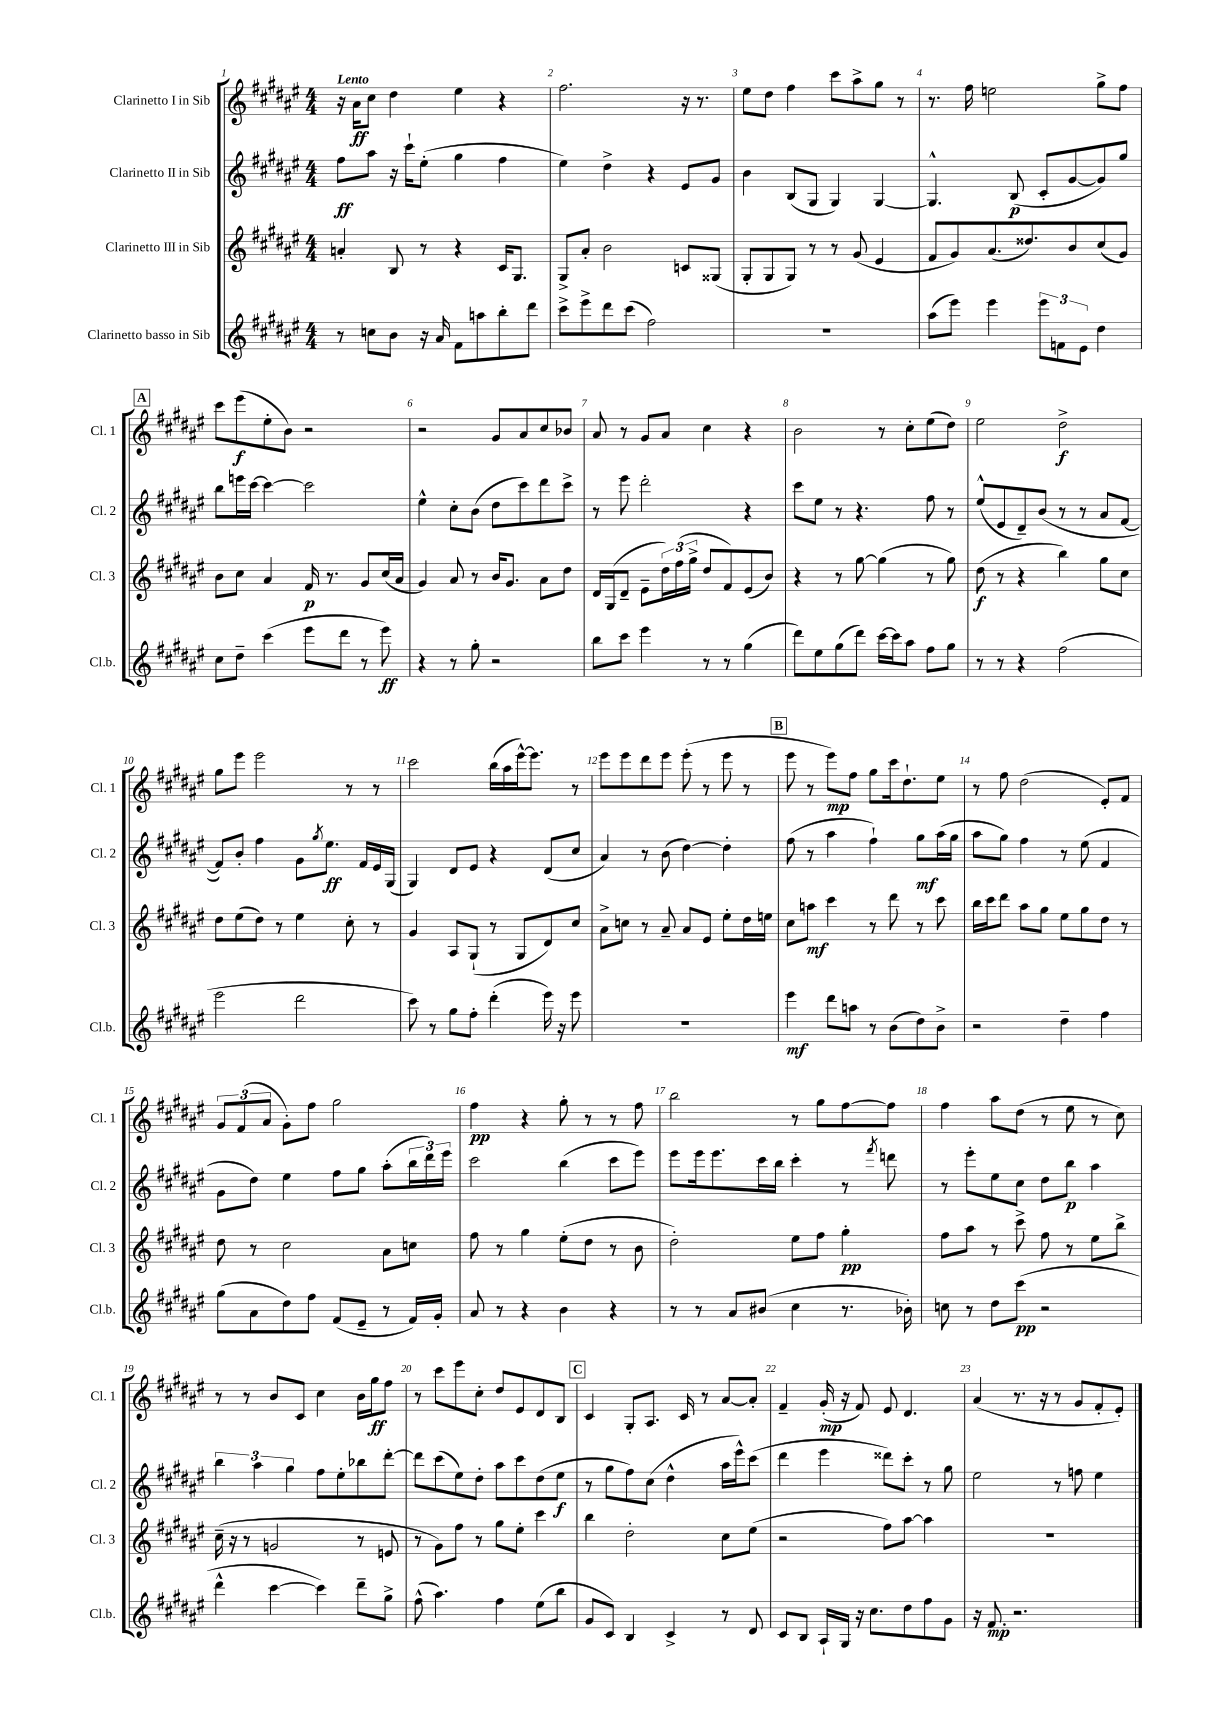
<<
\new StaffGroup <<
\new Staff = "s0" \with { instrumentName = "Clarinetto I in Sib" shortInstrumentName = "Cl. 1" } {
    \clef treble \key fis \major \numericTimeSignature \time 4/4 \tempo "Lento"
    r16 ais'16\ff cis''8 dis''4 eis''4 r4 |
    fis''2. r16 r8. |
    eis''8 dis''8 fis''4 cis'''8 ais''8-> gis''8 r8 |
    r8. fis''16 e''2 gis''8-> fis''8 |
    \mark \markup { \box "A" } cis'''8 eis'''8\f( eis''8-. b'8) r2 |
    r2 gis'8 ais'8 cis''8 bes'8 |
    ais'8 r8 gis'8 ais'8 cis''4 r4 |
    b'2 r8 cis''8-. eis''8( dis''8) |
    eis''2 dis''2->\f |
    gis''8 eis'''8 eis'''2 r8 r8 |
    cis'''2 b''16( ais''16 eis'''16~-^) eis'''8. r8 |
    eis'''8 eis'''8 dis'''8 eis'''8 eis'''8-.( r8 eis'''8 r8 |
    \mark \markup { \box "B" } eis'''8 r8 eis'''8\mp) fis''8 gis''8 cis'''16 dis''8.-! eis''8 |
    r8 fis''8 dis''2( eis'8-.) fis'8 |
    \tuplet 3/2 { gis'8 fis'8( ais'8 } gis'8-.) fis''8 gis''2 |
    fis''4\pp r4 gis''8-. r8 r8 fis''8 |
    b''2 r8 gis''8 fis''8~ fis''8 |
    fis''4 ais''8 dis''8( r8 eis''8 r8 cis''8) |
    r8 r8 b'8 cis'8 cis''4 b'16 gis''16\ff fis''8 |
    r8 cis'''8 eis'''8 cis''8-. dis''8 eis'8 dis'8 b8 |
    \mark \markup { \box "C" } cis'4 gis8-. ais8. cis'16 r8 ais'8~ ais'8-. |
    fis'4-- gis'16-.\mp( r16 fis'8) eis'8 dis'4. |
    ais'4( r8. r16 r8 gis'8 fis'8-. eis'8-.) \bar "|." |
}
\new Staff = "s1" \with { instrumentName = "Clarinetto II in Sib" shortInstrumentName = "Cl. 2" } {
    \clef treble \key fis \major \numericTimeSignature \time 4/4
    fis''8\ff ais''8 r16 cis'''16-! eis''8-.( gis''4 fis''4 |
    eis''4) dis''4-> r4 eis'8 gis'8 |
    b'4 b8( gis8 gis4) gis4~ |
    gis4.-^ b8\p( cis'8-. gis'8~ gis'8) gis''8 |
    \mark \markup { \box "A" } b''8 e'''16 cis'''16~ cis'''4~ cis'''2 |
    eis''4-^ cis''8-. b'8( dis''8 cis'''8) dis'''8 cis'''8-> |
    r8 eis'''8 dis'''2-. r4 |
    cis'''8 eis''8 r8 r4. fis''8 r8 |
    eis''8-^( eis'8 dis'8--) b'8( r8 r8 ais'8 fis'8~ |
    fis'8) b'8-. fis''4 gis'8 \acciaccatura { gis''8 } eis''8.\ff fis'16 eis'16 gis16( |
    gis4) dis'8 eis'8 r4 dis'8( cis''8 |
    ais'4) r8 b'8( dis''4~) dis''4-. |
    \mark \markup { \box "B" } fis''8( r8 ais''4 fis''4-!) gis''8\mf ais''16( gis''16 |
    ais''8 gis''8) fis''4 r8 eis''8( fis'4 |
    gis'8 dis''8) eis''4 fis''8 gis''8 ais''8-.( \tuplet 3/2 { b''16 dis'''16) eis'''16 } |
    cis'''2 b''4( cis'''8 eis'''8) |
    eis'''8 eis'''16 eis'''8. cis'''16 b''16 cis'''4-. r8 \acciaccatura { fis'''8 } d'''8 |
    r8 eis'''8-. eis''8 cis''8 dis''8 b''8\p ais''4 |
    \tuplet 3/2 { b''4 ais''4 gis''4 } fis''8 eis''8-. bes''8 dis'''8~-. |
    dis'''8 cis'''8( eis''8) dis''8-. ais''8 cis'''8 dis''8( eis''8\f |
    \mark \markup { \box "C" } r8 gis''8 fis''8) cis''8( dis''4-^ ais''16 eis'''16-^) cis'''8( |
    dis'''4 eis'''4 disis'''8) cis'''8-. r8 gis''8 |
    eis''2 r8 f''8 eis''4 \bar "|." |
}
\new Staff = "s2" \with { instrumentName = "Clarinetto III in Sib" shortInstrumentName = "Cl. 3" } {
    \clef treble \key fis \major \numericTimeSignature \time 4/4
    a'4-. b8 r8 r4 cis'16 gis8. |
    gis8-> ais'8-. b'2 c'8 gisis8( |
    gis8-. gis8 gis8) r8 r8 gis'8( eis'4 |
    fis'8 gis'8) ais'8.( disis''8.) b'8 cis''8( gis'8) |
    \mark \markup { \box "A" } b'8 cis''8 ais'4 fis'16\p r8. gis'8 cis''16( ais'16 |
    gis'4) ais'8 r8 b'16 gis'8. ais'8 dis''8 |
    dis'16 gis16( dis'8-- eis'8-- \tuplet 3/2 { dis''16) fis''16( gis''16-> } dis''8 fis'8) eis'8( b'8) |
    r4 r8 gis''8~ gis''4( r8 gis''8) |
    dis''8\f( r8 r4 b''4) gis''8 cis''8 |
    dis''8 eis''8( dis''8) r8 eis''4 cis''8-. r8 |
    gis'4 ais8 gis8-!( r8 gis8 dis'8) cis''8 |
    ais'8-> c''8 r8 ais'8-- ais'8 eis'8 eis''8-. dis''16 e''16 |
    \mark \markup { \box "B" } cis''8 a''8\mf cis'''4 r8 dis'''8 r8 cis'''8 |
    b''16 cis'''16 dis'''8 ais''8 gis''8 eis''8 gis''8 dis''8 r8 |
    dis''8 r8 cis''2 ais'8 c''8 |
    fis''8 r8 gis''4 eis''8-.( dis''8 r8 b'8 |
    dis''2-.) eis''8 fis''8 gis''4-.\pp |
    fis''8 ais''8 r8 cis'''8-> fis''8 r8 eis''8 b''8-> |
    cis''16--( r16 r8 g'2 r8 e'8 |
    r8 gis'8) fis''8 r8 gis''8 eis''8-. cis'''4 |
    \mark \markup { \box "C" } b''4 dis''2-. cis''8 eis''8( |
    r2 fis''8) ais''8~ ais''4 |
    R1 \bar "|." |
}
\new Staff = "s3" \with { instrumentName = "Clarinetto basso in Sib" shortInstrumentName = "Cl.b." } {
    \clef treble \key fis \major \numericTimeSignature \time 4/4
    r8 c''8 b'8 r16 ais'16 fis'8 a''8 b''8-. dis'''8 |
    cis'''8-> eis'''8-> dis'''8 cis'''8( fis''2) |
    R1 |
    ais''8( eis'''8) eis'''4 \tuplet 3/2 { eis'''8 f'8 eis'8 } dis''4 |
    \mark \markup { \box "A" } cis''8 dis''8-- cis'''4( eis'''8 dis'''8 r8 eis'''8\ff) |
    r4 r8 gis''8-. r2 |
    b''8 cis'''8 eis'''4 r8 r8 gis''4( |
    dis'''8) eis''8 gis''8( dis'''8) cis'''16~ cis'''16 ais''8 fis''8 gis''8 |
    r8 r8 r4 fis''2( |
    eis'''2 dis'''2 |
    cis'''8) r8 gis''8 fis''8-. dis'''4-.( eis'''16) r16 eis'''8 |
    R1 |
    \mark \markup { \box "B" } eis'''4\mf dis'''8 a''8 r8 b'8( dis''8) b'8-> |
    r2 dis''4-- fis''4 |
    gis''8( ais'8 dis''8) fis''8 fis'8( eis'8-- r8 fis'16) gis'16-. |
    ais'8 r8 r4 b'4 r4 |
    r8 r8 ais'8 bis'8( cis''4 r8. bes'16-.) |
    c''8 r8 dis''8 cis'''8\pp( r2 |
    dis'''4-^ cis'''4~ cis'''4) dis'''8-- gis''8-> |
    fis''8-^( ais''4.) fis''4 eis''8( b''8 |
    \mark \markup { \box "C" } gis'8 cis'8) b4 cis'4-> r8 dis'8 |
    cis'8 b8 ais16-! gis16 r16 cis''8. dis''8 fis''8 gis'8 |
    r16 fis'8.\mp r2. \bar "|." |
}
>>
>>
\layout { \context { \Score \override BarNumber.break-visibility = ##(#f #t #t) barNumberVisibility = #all-bar-numbers-visible } }
